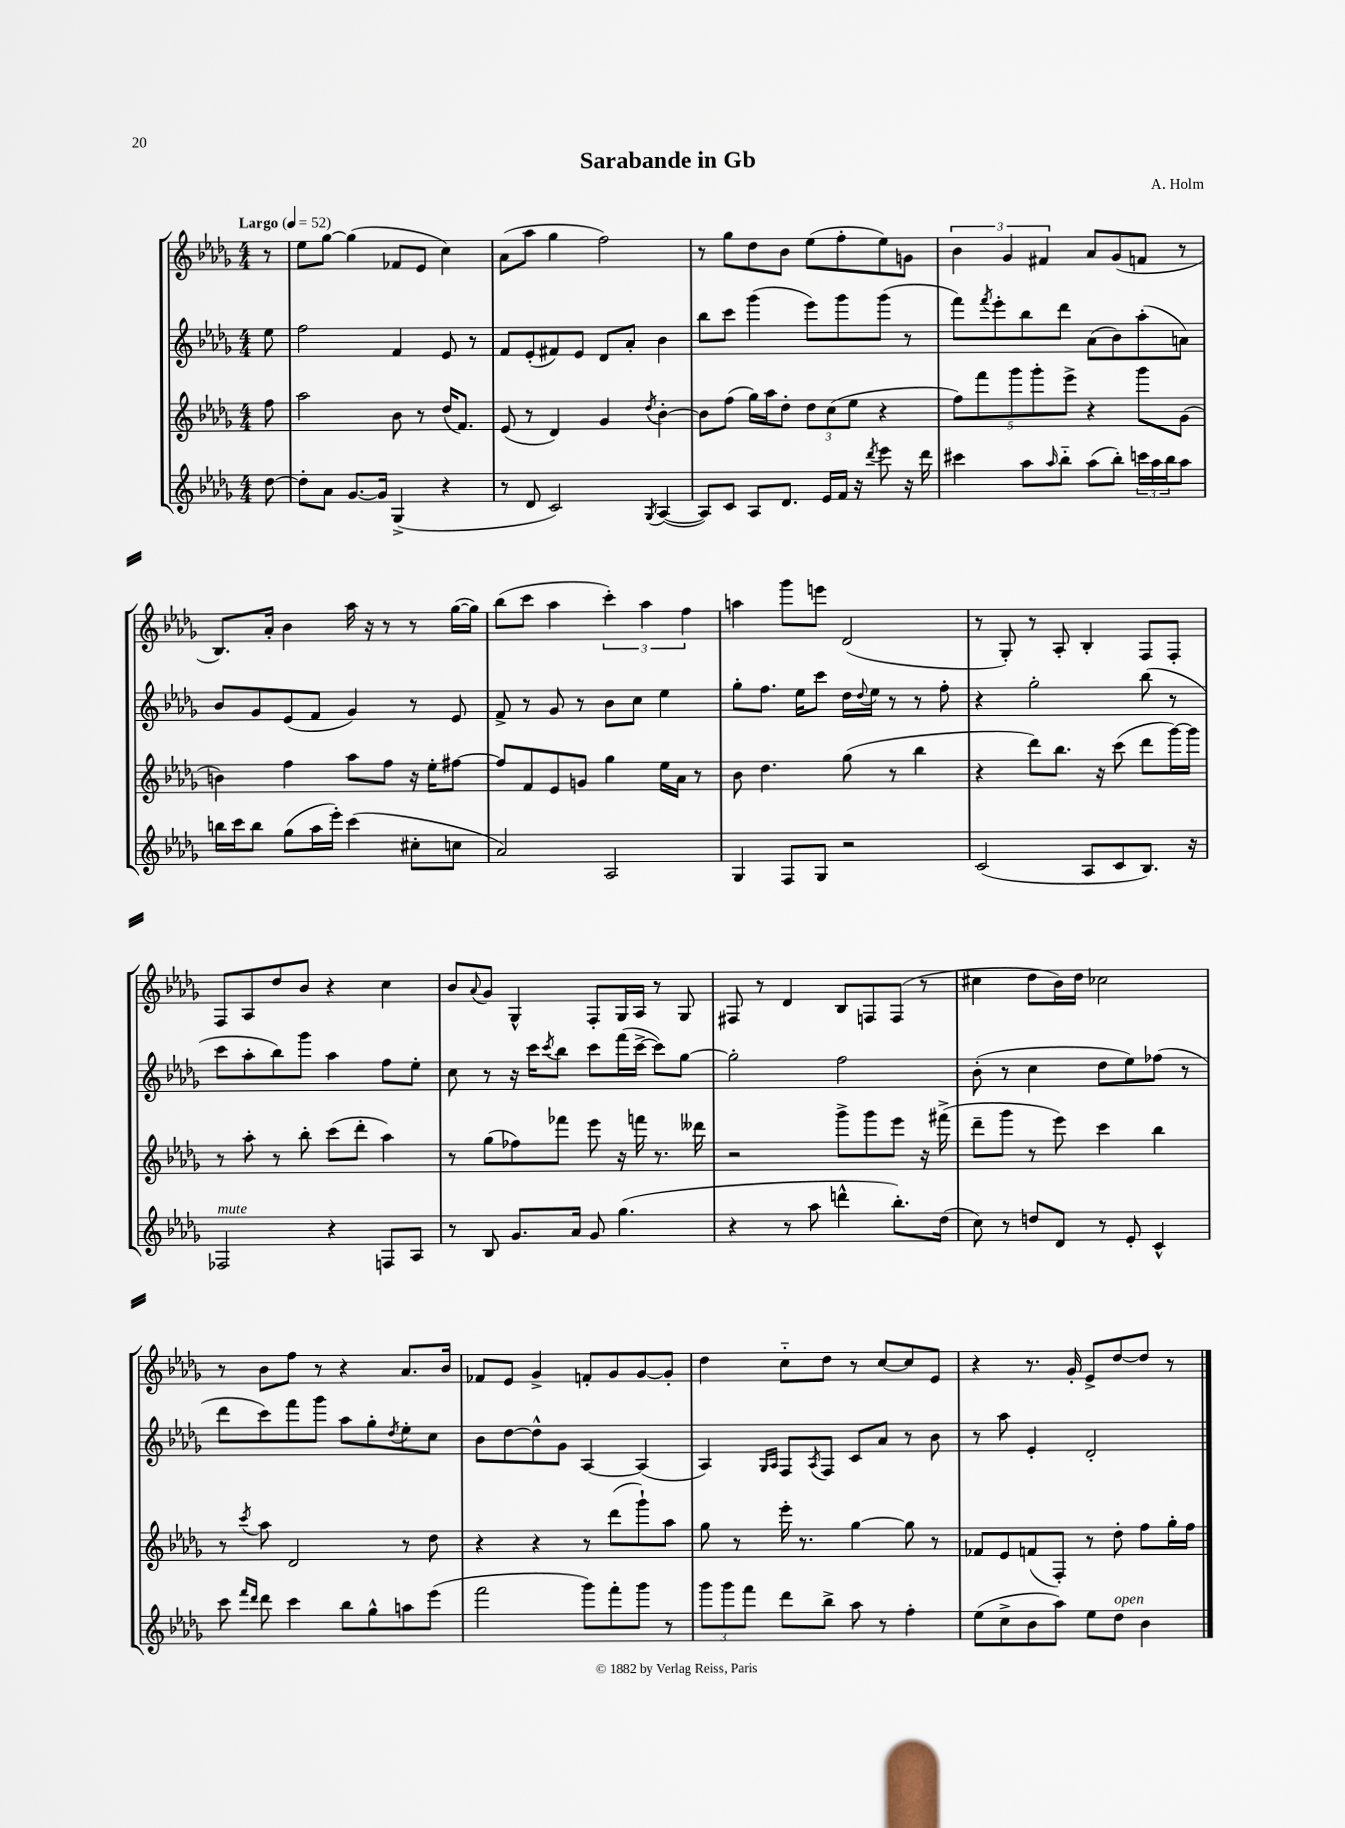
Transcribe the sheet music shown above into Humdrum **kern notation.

**kern	**kern	**kern	**kern
*staff4	*staff3	*staff2	*staff1
*clefG2	*clefG2	*clefG2	*clefG2
*k[b-e-a-d-g-]	*k[b-e-a-d-g-]	*k[b-e-a-d-g-]	*k[b-e-a-d-g-]
*M4/4	*M4/4	*M4/4	*M4/4
*MM52	*MM52	*MM52	*MM52
[8dd-\	8ff\	8ee-\	8r
=	=	=	=
8dd-'\]L	2aa-\	2ff\	8ee-\L
8a-\J	.	.	[8gg-\J
[8.g-/L	.	.	(4gg-\]
16g-/]Jk	.	.	.
(4G-^/	8b-\	4f/	8f-/L
.	8r	.	8e-/J
4r	(16dd-/LK	8e-/	4cc\)
.	8.f/J)	.	.
.	.	8r	.
=	=	=	=
8r	(8e-/	8f/L	(8a-\L
8d-/	8r	(8e-'/	8aa-\J
2c/)	4d-/)	8f#/)	4gg-\
.	.	8e-/J	.
.	4g-/	8d-/L	2ff\)
.	.	8a-'/J	.
8qG-/	8qdd-/	.	.
([4A-/	[4b-'\	4b-\	.
=	=	=	=
8A-/]L)	8b-\]L	8bb-\L	8r
8c/J	(8ff\J	8ccc\J	8gg-\L
8A-/L	16gg-\LL)	(4ggg-\	8dd-\
.	16aa-\J	.	.
8.d-/J	8dd-'\J	.	8b-\J
.	12dd-\L	8eee-\L)	(8ee-\L
16e-/LL	.	.	.
.	(12cc\	.	.
16f/JJ	.	8ggg-\	8ff'\
.	12ee-\J	.	.
16r	.	.	.
8qddd-/	.	.	.
8eee-\	4r	(8ggg-\J	8ee-\)
16r	.	8r	8g\J
16ddd-\	.	.	.
=	=	=	=
4ccc#\	10ff\L)	8fff\L)	6b-\
.	10fff\	.	.
.	.	8qfff/	.
.	.	8eee-'\	.
.	.	.	6g-/
.	10ggg-\	.	.
8aa-\L	.	8bb-\	.
.	10ggg-'\	.	.
.	.	.	6f#/
16qqaa-/	.	.	.
8bb-'~\J	.	8ddd-\J	.
.	10eee-^\J	.	.
(8aa-\L	4r	(8a-\L	8a-/L
8bb-'\J)	.	8b-\)	(8g-/
24ccc\LL	8ggg-\L	(8aa-'\	8f/J
24aa-\	.	.	.
24bb-\J	.	.	.
8aa-\J	(8g-\J	8a\J)	8r
=	=	=	=
16bb\LL	4b\)	8b-/L	8.B-/L)
16ccc\J	.	.	.
8bb\J	.	8g-/	.
.	.	.	16a-'/Jk
(8gg-\L	4ff\	(8e-/	4b-\
16aa-\L	.	8f/J	.
16eee-'\JJ)	.	.	.
(4ccc\	8aa-\L	4g-/)	16aa-\
.	.	.	16r
.	8ff\J	.	8r
8cc#'\L	16r	8r	8r
.	16ee-'\LK	.	.
8cc\J	[8ff#\J	8e-/	([16gg-\LL
.	.	.	16gg-\]JJ)
=	=	=	=
2a-/)	8ff#/]L	8f^/	(8bb-\L
.	8f/	8r	8ccc\J
.	8e-/	8g-/	4aa-\
.	8g/J	8r	.
2A-/	4gg-\	8b-\L	6ccc'\)
.	.	8cc\J	.
.	.	.	6aa-\
.	16ee-\LL	4ee-\	.
.	16a-\JJ	.	.
.	.	.	6ff\
.	8r	.	.
=	=	=	=
4G-/	8b-\	8gg-'\L	4aa\
.	4.dd-\	8.ff\J	.
8F/L	.	.	8ggg-\L
.	.	16ee-\LK	.
8G-/J	.	8ccc\J	8eee\J
2r	(8gg-\	16dd-\LL	(2d-/
.	.	8qqdd-/	.
.	.	16ee-\JJ	.
.	8r	8r	.
.	4bb-\	8r	.
.	.	8ff'\	.
=	=	=	=
(2c/	4r	4r	8r
.	.	.	8G-'/)
.	8ddd-\L)	2gg-'\	8r
.	8.bb-\J	.	8A-'/
8A-/L	.	.	4B-'/
.	16r	.	.
8c/	(8ccc\	.	.
8.B-/J)	8ddd-\L	(8bb-\	8F/L
.	[16ggg-\L)	8r	8F'/J
16r	16ggg-\]JJ	.	.
=	=	=	=
2F-/	8r	8ccc\L	8F/L
.	8aa-'\	8aa-'\	8A-/
.	8r	8bb-\)	8dd-/
.	8bb-'\	8ggg-\J	8b-/J
4r	(8ccc\L	4aa-\	4r
.	8ddd-'\J	.	.
8F/L	4aa-\)	8ff\L	4cc\
8A-/J	.	8ee-'\J	.
=	=	=	=
8r	8r	8cc\	8b-/L
.	.	.	8qqa-/
8B-/	(8gg-\L	8r	8g-/J
8.g-/L	8ff-\)	16r	4G-^^/
.	.	16ccc\LK	.
.	.	8qccc/	.
.	8fff-\J	8bb-\J	.
16a-/Jk	.	.	.
8g-/	8eee-\	8ccc\L	8F'/L
(4.gg-\	16r	(16fff\L	16G-/L
.	16fff\	[16ccc^\JJ	16A-/JJ
.	8.r	8ccc\]L)	8r
.	.	[8gg-\J	8G-/
.	16ddd--\	.	.
=	=	=	=
4r	2r	2gg-'\]	8F#/
.	.	.	8r
8r	.	.	4d-/
8aa-\	.	.	.
4ddd^^\	8ggg-^\L	2ff\	8B-/L
.	8ggg-\	.	8F/
8.bb-'\L)	8eee-\J	.	(8F/J
.	16r	.	8r
(16dd-\Jk	(16fff#^\	.	.
=	=	=	=
8cc\)	8ddd-~\L	(8b-'\	4cc#\
8r	8ggg-\J	8r	.
8dd/L	8r	4cc\	8dd-\L
8d-/J	8eee-\)	.	16b-\L)
.	.	.	16dd-\JJ
8r	4ccc\	8dd-\L	2cc-\
8e-'/	.	8ee-\)	.
4c^^/	4bb-\	(8ff-\J	.
.	.	8r	.
=	=	=	=
8ccc\	8r	8ddd-\L	8r
16qqfff/LL	.	.	.
16qqddd-/JJ	8qccc/	.	.
8ddd-\	8aa-\	8ccc\)	8b-\L
4ccc\	2d-/	8fff\	8ff\J
.	.	8ggg-\J	8r
8bb-\L	.	8aa-\L	4r
8gg-^^\	.	8gg-'\	.
.	.	8qdd-/	.
8aa\	8r	8ee-'\	8.a-/L
(8eee-\J	8dd-\	8cc\J	.
.	.	.	16b-/Jk
=	=	=	=
2fff\	4r	8b-\L	8f-/L
.	.	[8dd-\	8e-/J
.	4r	8dd-^^\]	4g-^/
.	.	8g-\J	.
8ggg-\L)	8r	[4A-/	8f'/L
8fff'\	(8ddd-\L	.	8g-/
8ggg-\J	8ggg-`\)	(4A-/]	[8g-/
8r	8aa-\J	.	8g-'/]J
=	=	=	=
12ggg-\L	8gg-\	4A-/)	4dd-\
12ggg-\	.	.	.
.	8r	.	.
12fff\J	.	.	.
.	.	16qqG-/LL	.
.	.	16qqA-/JJ	.
8ddd-\L	16eee-'\	8F/L	8cc'~\L
.	8.r	.	.
.	.	8qA-/	.
8bb-^\J	.	8F/J	8dd-\J
8aa-\	[4gg-\	8c/L	8r
8r	.	8a-/J	[8cc/L
4ff'\	8gg-\]	8r	8cc/]
.	8r	8b-\	8e-/J
=	=	=	=
(8ee-\L	8f-/L	8r	4r
8cc^\	8e-/	8aa-\	.
8b-\	(8f/	4e-'/	8.r
8aa-\J)	8F'/J)	.	.
.	.	.	16g-'/
8ee-\L	8r	2d-'/	8e-^/L
8dd-\J	8dd-'\	.	[8dd-/
4b-\	8ff\L	.	8dd-/]J
.	16gg-'\L	.	8r
.	16ff\JJ	.	.
==	==	==	==
*-	*-	*-	*-
